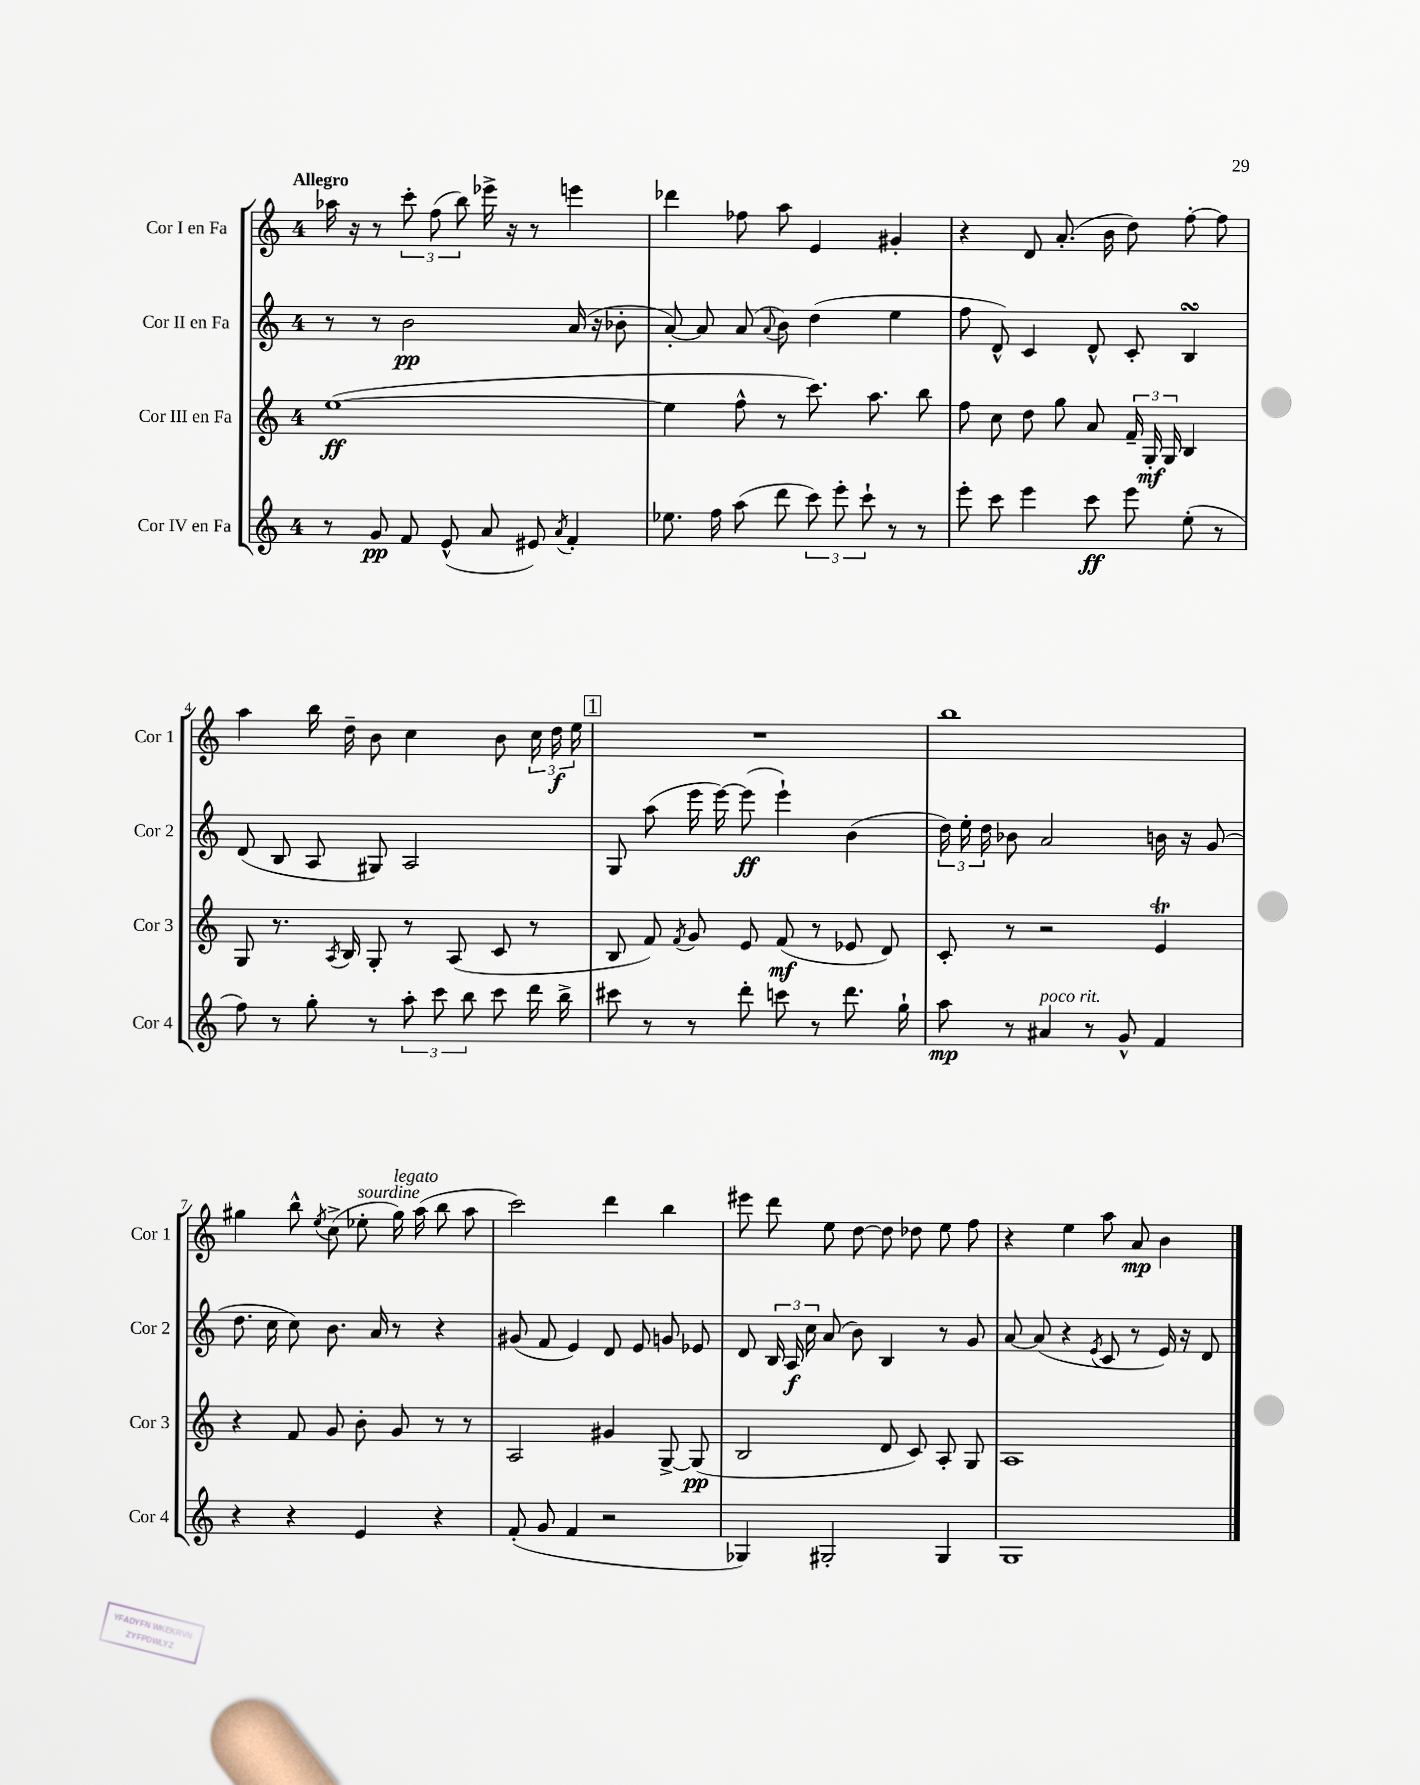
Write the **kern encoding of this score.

**kern	**kern	**kern	**kern
*staff4	*staff3	*staff2	*staff1
*clefG2	*clefG2	*clefG2	*clefG2
*k[]	*k[]	*k[]	*k[]
*M4/4	*M4/4	*M4/4	*M4/4
8r	([1ee	8r	16aa-
.	.	.	16r
8g	.	8r	8r
8f	.	2b	12ccc'
.	.	.	(12ff
(8e^^	.	.	.
.	.	.	12bb)
8a	.	.	16eee-^
.	.	.	16r
8e#)	.	.	8r
8qa	.	.	.
4f'	.	(16a	4eee
.	.	16r	.
.	.	8b-'	.
=	=	=	=
8.ee-	4ee]	[8a')	4ddd-
.	.	8a]	.
16ff	.	.	.
(8aa	8ff^^	(8a	8ff-
.	.	8qqa	.
8ddd	8r	8b)	8aa
12ccc)	8.ccc)	(4dd	4e
12eee'	.	.	.
12ccc`	.	.	.
.	8.aa	.	.
8r	.	4ee	4g#'
8r	8bb	.	.
=	=	=	=
8eee'	8ff	8ff	4r
8ccc	8cc	8d^^)	.
4eee	8dd	4c	8d
.	8gg	.	(8.a'
8ccc	8a	8d^^	.
.	.	.	16b
8eee	24f~	8c'	8dd)
.	24G'	.	.
.	24G	.	.
(8ee'	4B	4B	[8ff'
8r	.	.	8ff]
=	=	=	=
8ff)	8G	(8d	4aa
8r	8.r	8B	.
8gg'	.	8A	16bb
.	8qA	.	.
.	16B	.	16dd~
8r	8G'	8G#)	8b
12aa'	8r	2A	4cc
12ccc	.	.	.
.	(8A	.	.
12bb	.	.	.
8ccc	8c	.	8b
16ddd	8r	.	24cc
.	.	.	24dd
16bb^	.	.	.
.	.	.	24ee
=	=	=	=
8ccc#	8B	8G	1r
8r	8f)	(8aa	.
.	8qf	.	.
8r	8g	16eee	.
.	.	[16eee)	.
8ddd'	8e	(8eee]	.
8ccc	(8f	4eee`)	.
8r	8r	.	.
8.ddd	8e-	(4b	.
.	8d)	.	.
16gg`	.	.	.
=	=	=	=
8aa	8c'	24dd)	1bb
.	.	24ee'	.
.	.	24dd	.
8r	8r	8b-	.
4a#	2r	2a	.
8r	.	.	.
8g^^	.	.	.
4f	4e	16b	.
.	.	16r	.
.	.	(8g	.
=	=	=	=
4r	4r	8.dd	4gg#
.	.	16cc	.
4r	8f	8cc)	8bb^^
.	.	.	8qee
.	8g	8.b	(8cc^
4e	8b'	.	8ee-'
.	.	16a	.
.	8g	8r	16gg#)
.	.	.	(16aa
4r	8r	4r	8bb
.	8r	.	8aa
=	=	=	=
(8f'	2A	(8g#	2ccc)
8g	.	8f	.
4f	.	4e)	.
2r	4g#	8d	4ddd
.	.	8e	.
.	[8G^	8g	4bb
.	(8G]	8e-	.
=	=	=	=
4G-)	2B	8d	8eee#
.	.	24B	8ddd
.	.	24A	.
.	.	24cc	.
2G#'	.	(8a	8ee
.	.	8b)	[8dd
.	8d	4B	8dd]
.	8c)	.	8dd-
4G#	8A'	8r	8ee
.	8G	8g	8ff
=	=	=	=
1G	1A	[8a	4r
.	.	(8a]	.
.	.	4r	4ee
.	.	8qe	.
.	.	8c	8aa
.	.	8r	8a
.	.	16e)	4b
.	.	16r	.
.	.	8d	.
==	==	==	==
*-	*-	*-	*-
